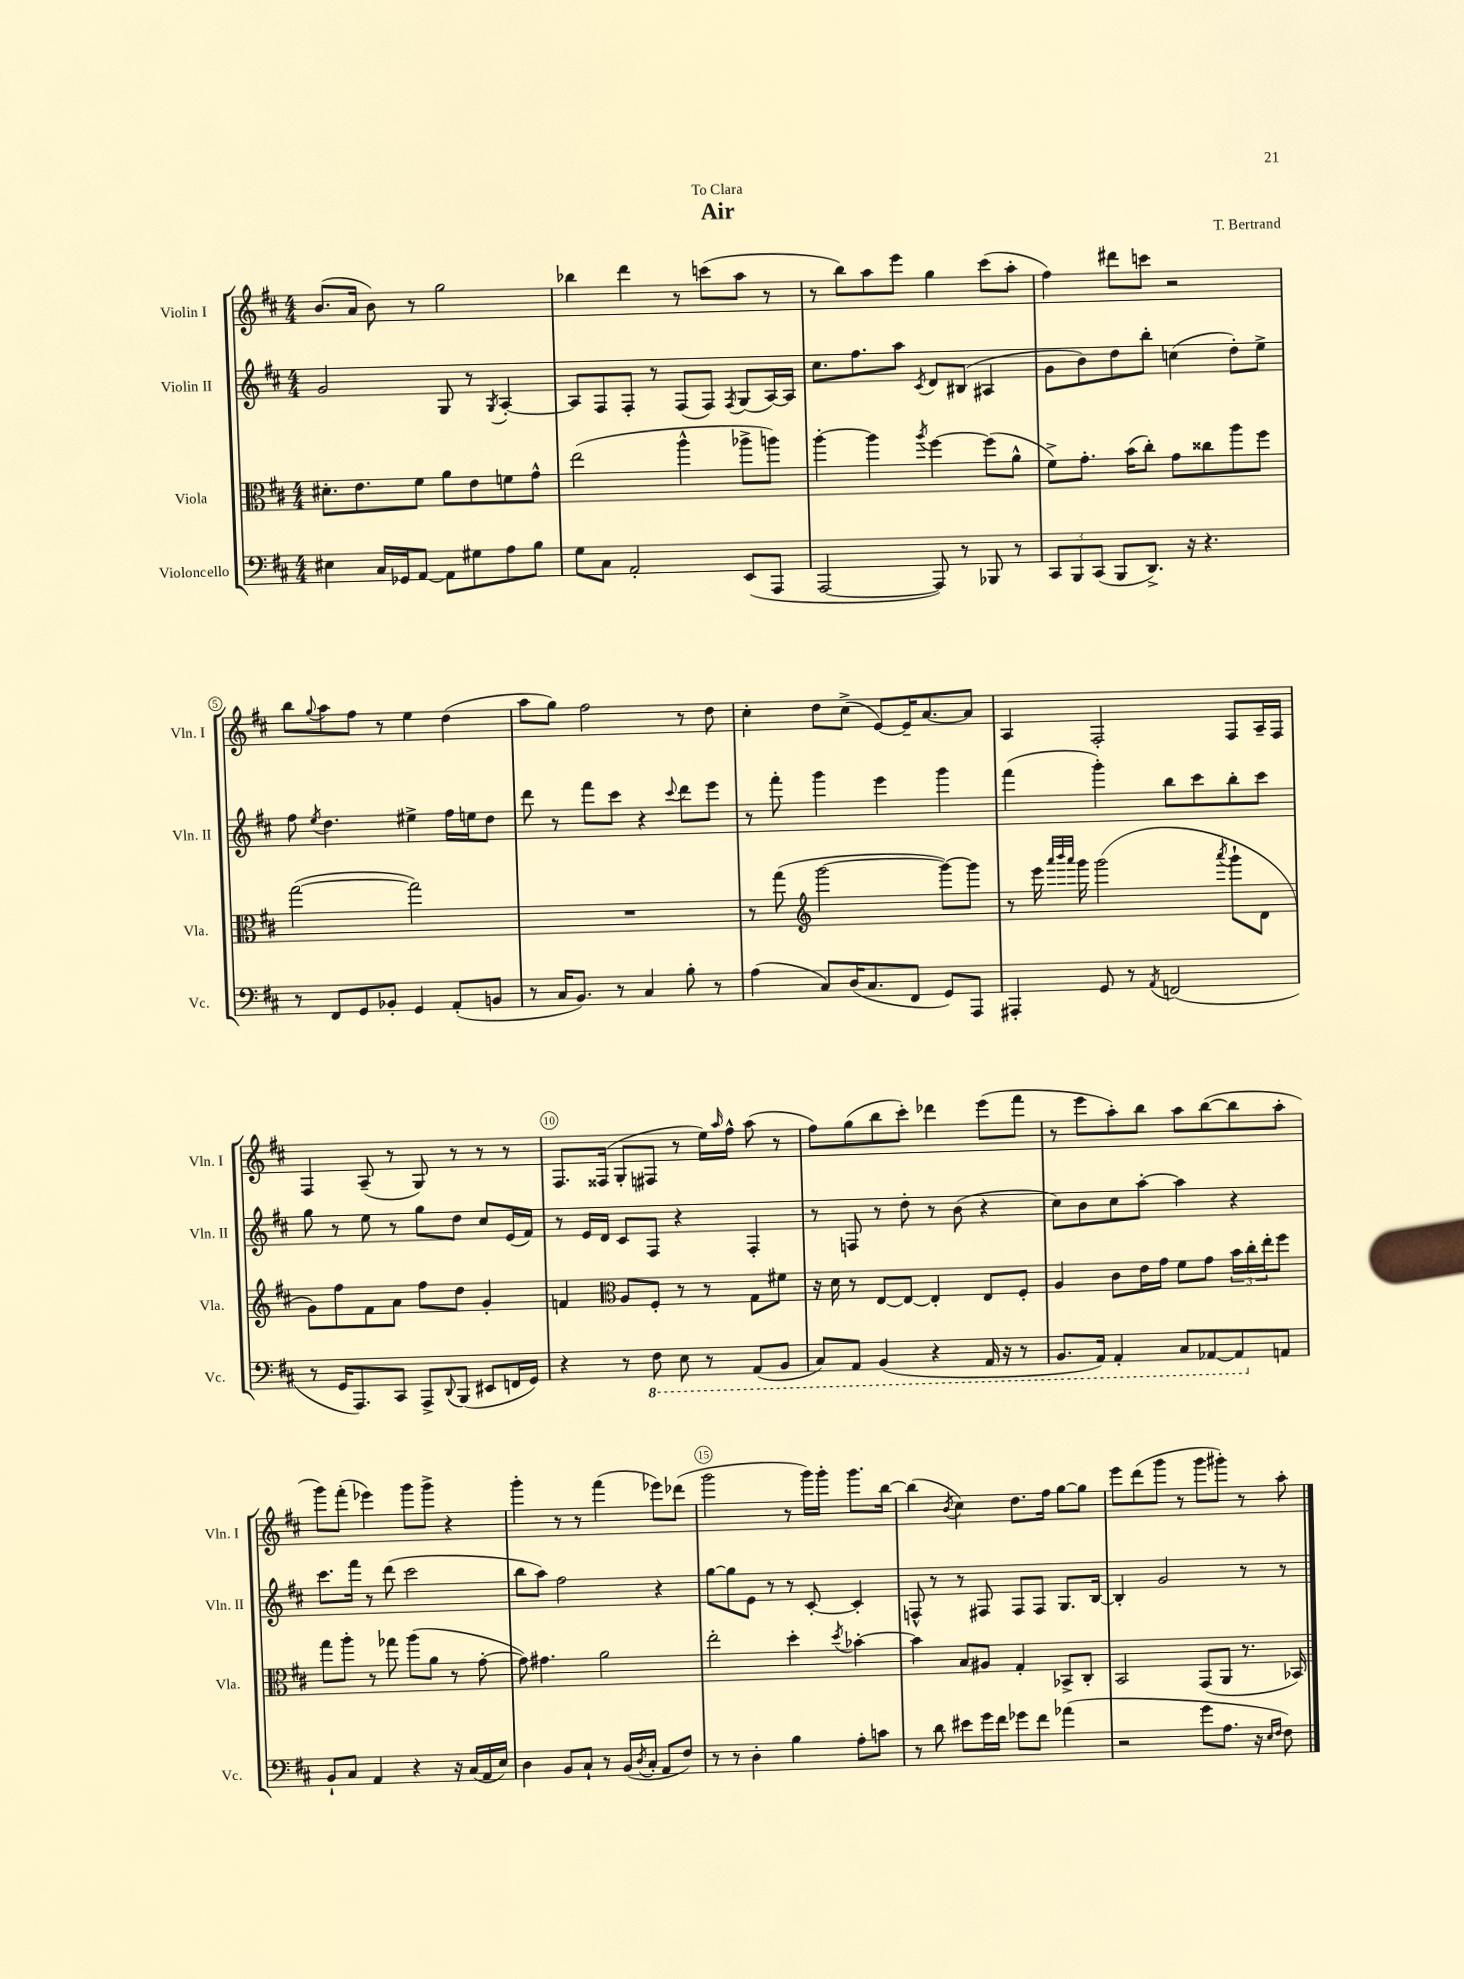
\header { title = "Air" composer = "T. Bertrand" dedication = "To Clara" }
<<
\new StaffGroup <<
\new Staff = "s0" \with { instrumentName = "Violin I" shortInstrumentName = "Vln. I" } {
    \clef treble \key d \major \numericTimeSignature \time 4/4
    b'8.( a'16 b'8) r8 g''2 |
    bes''4 d'''4 r8 c'''8( a''8 r8 |
    r8 b''8) a''8 e'''8 g''4 cis'''8( a''8-. |
    fis''4) dis'''8 c'''8 r2 |
    b''8 \appoggiatura { g''8 } a''8 fis''8 r8 e''4 d''4( |
    a''8 g''8) fis''2 r8 d''8 |
    cis''4-. d''8 cis''8->( e'8~) e'16-- a'8.~ a'8 |
    a4 fis2-. fis8 a16-- fis16 |
    fis4 a8--( r8 g8) r8 r8 r8 |
    fis8. fisis16( g8-. fis8 r8 e''16) \grace { a''16 } fis''16-^ a''8( r8 |
    fis''8) g''8( b''8 cis'''8-.) des'''4 e'''8( fis'''8 |
    r8 e'''8 a''8-.) b''8 a''8 b''8~( b''8 a''8-. |
    g'''8) fis'''8-.( ees'''4) g'''8 g'''8-> r4 |
    g'''4-. r8 r8 fis'''4( ees'''8) des'''8( |
    g'''2 r8 g'''16) g'''16-. g'''8. b''16~ |
    b''4( \acciaccatura { b'8 } cis''4) d''8. fis''16 g''8~ g''8 |
    e'''8 d'''8( g'''8 r8 g'''8 gis'''8-.) r8 a''8-. \bar "|." |
}
\new Staff = "s1" \with { instrumentName = "Violin II" shortInstrumentName = "Vln. II" } {
    \clef treble \key d \major \numericTimeSignature \time 4/4
    g'2 g8 r8 \acciaccatura { g8 } a4~-. |
    a8 fis8 fis8-. r8 fis8( fis8) \acciaccatura { fis8 } g8( a16~) a16 |
    cis''8. fis''8. a''8 \acciaccatura { cis'8 } d'8 bis8( ais4 |
    g'8 b'8) d''8 b''8-. c''4( d''8-.) e''8-> |
    fis''8 \acciaccatura { e''8 } d''4. eis''4-> fis''16 e''16 d''8 |
    d'''8 r8 fis'''8 cis'''8 r4 \appoggiatura { cis'''8 } d'''8 e'''8 |
    r8 fis'''8-. g'''4 e'''4 g'''4 |
    fis'''4( g'''4-.) b''8 cis'''8 b''8-. cis'''8 |
    g''8 r8 e''8 r8 g''8 d''8 cis''8 e'16( fis'16) |
    r8 e'16 d'16 cis'8 fis8 r4 fis4-. |
    r8 f8 r8 d''8-. r8 b'8( r4 |
    cis''8) b'8 cis''8 a''8~-. a''4 r4 |
    cis'''8. fis'''16 r8 d'''8( cis'''2 |
    b''8 a''8) fis''2 r4 |
    g''8~ g''8 e'8 r8 r8 cis'8~-. cis'4-. |
    f8-^ r8 r8 fis8 fis8 fis8 g8. b16~ |
    b4-. g'2 r8 r8 \bar "|." |
}
\new Staff = "s2" \with { instrumentName = "Viola" shortInstrumentName = "Vla." } {
    \clef alto \key d \major \numericTimeSignature \time 4/4
    dis'8.-. e'8. fis'8 a'8 e'8 f'8 g'8-^ |
    e''2( a''4-^ aes''8-> a''8) |
    a''4~-. a''4 \acciaccatura { a''8 } fis''4~ fis''8( a'8-^ |
    fis'8->) g'8.-. b'16( cis''8-.) g'8 cisis''8 a''8 fis''8 |
    g''2~( g''2) |
    R1 |
    r8 g''8( \clef treble g'''2~ g'''8~) g'''8 |
    r8 e'''16 \grace { a'''32 b'''32 a'''32 } g'''16 g'''2( \acciaccatura { a'''8 } g'''8-! d'8 |
    g'8) fis''8 fis'8 a'8 fis''8 d''8 g'4-. |
    f'4 \clef alto a8 fis8-. r8 r8 g8 fis'8 |
    r16 d'16 r8 e8~ e8~ e4-. e8 fis8-. |
    a4 cis'8 e'16 g'16 fis'8 g'8 \tuplet 3/2 { b'16 cis''16-. e''16-. } fis''8 |
    g''8 a''8-. r8 ges''8 a''8( a'8 r8 g'8~-. |
    g'8) gis'4. a'2 |
    e''2-. d''4-. \acciaccatura { d''8 } bes'4~-. |
    bes'4 b8 ais8 g4-. bes,8-> cis8-. |
    b,2 g,8( a,8 r8. bes,16) \bar "|." |
}
\new Staff = "s3" \with { instrumentName = "Violoncello" shortInstrumentName = "Vc." } {
    \clef bass \key d \major \numericTimeSignature \time 4/4
    eis4 cis16 ges,16 a,8~ a,8 gis8 a8 b8 |
    g8 cis8 a,2-. e,8( a,,8 |
    a,,2~ a,,8) r8 bes,,8 r8 |
    \tuplet 3/2 { cis,8 b,,8 cis,8( } b,,8 d,8.->) r16 r4. |
    r8 fis,8 g,8 bes,8-. g,4 a,8-.( b,8 |
    r8 cis16 b,8.) r8 cis4 b8-. r8 |
    a4( cis8) d16( cis8. fis,8 g,8) a,,8 |
    ais,,4-. g,8 r8 \acciaccatura { a,8 } f,2( |
    r8 g,16 a,,8.) cis,8 a,,8-> \appoggiatura { d,8 } b,,8( eis,8 f,16 g,16) |
    r4 r8 \ottava #-1 fis,8 e,8 r8 a,,8( b,,8 |
    cis,8) a,,8 b,,4( r4 a,,16 r16 r8 |
    b,,8. a,,16) a,,4-. cis,8 aes,,8~ aes,,8 \ottava #0 a,!8 |
    b,8-! cis8 a,4 r4 r16 cis16( a,16 e16) |
    d4 b,8 cis8-! r8 b,16( \acciaccatura { d8 } cis16-. a,8 fis8) |
    r8 r8 d4-. b4 a8-. c'8 |
    r8 d'8 eis'8 g'16 fis'16 ges'8 fis'8 aes'4( |
    r2 g'8 a8. r16 \grace { e16 fis16 } fis8) \bar "|." |
}
>>
>>
\layout { \context { \Score \override BarNumber.break-visibility = ##(#f #t #t) barNumberVisibility = #(every-nth-bar-number-visible 5) \override BarNumber.stencil = #(make-stencil-circler 0.1 0.3 ly:text-interface::print) } }
